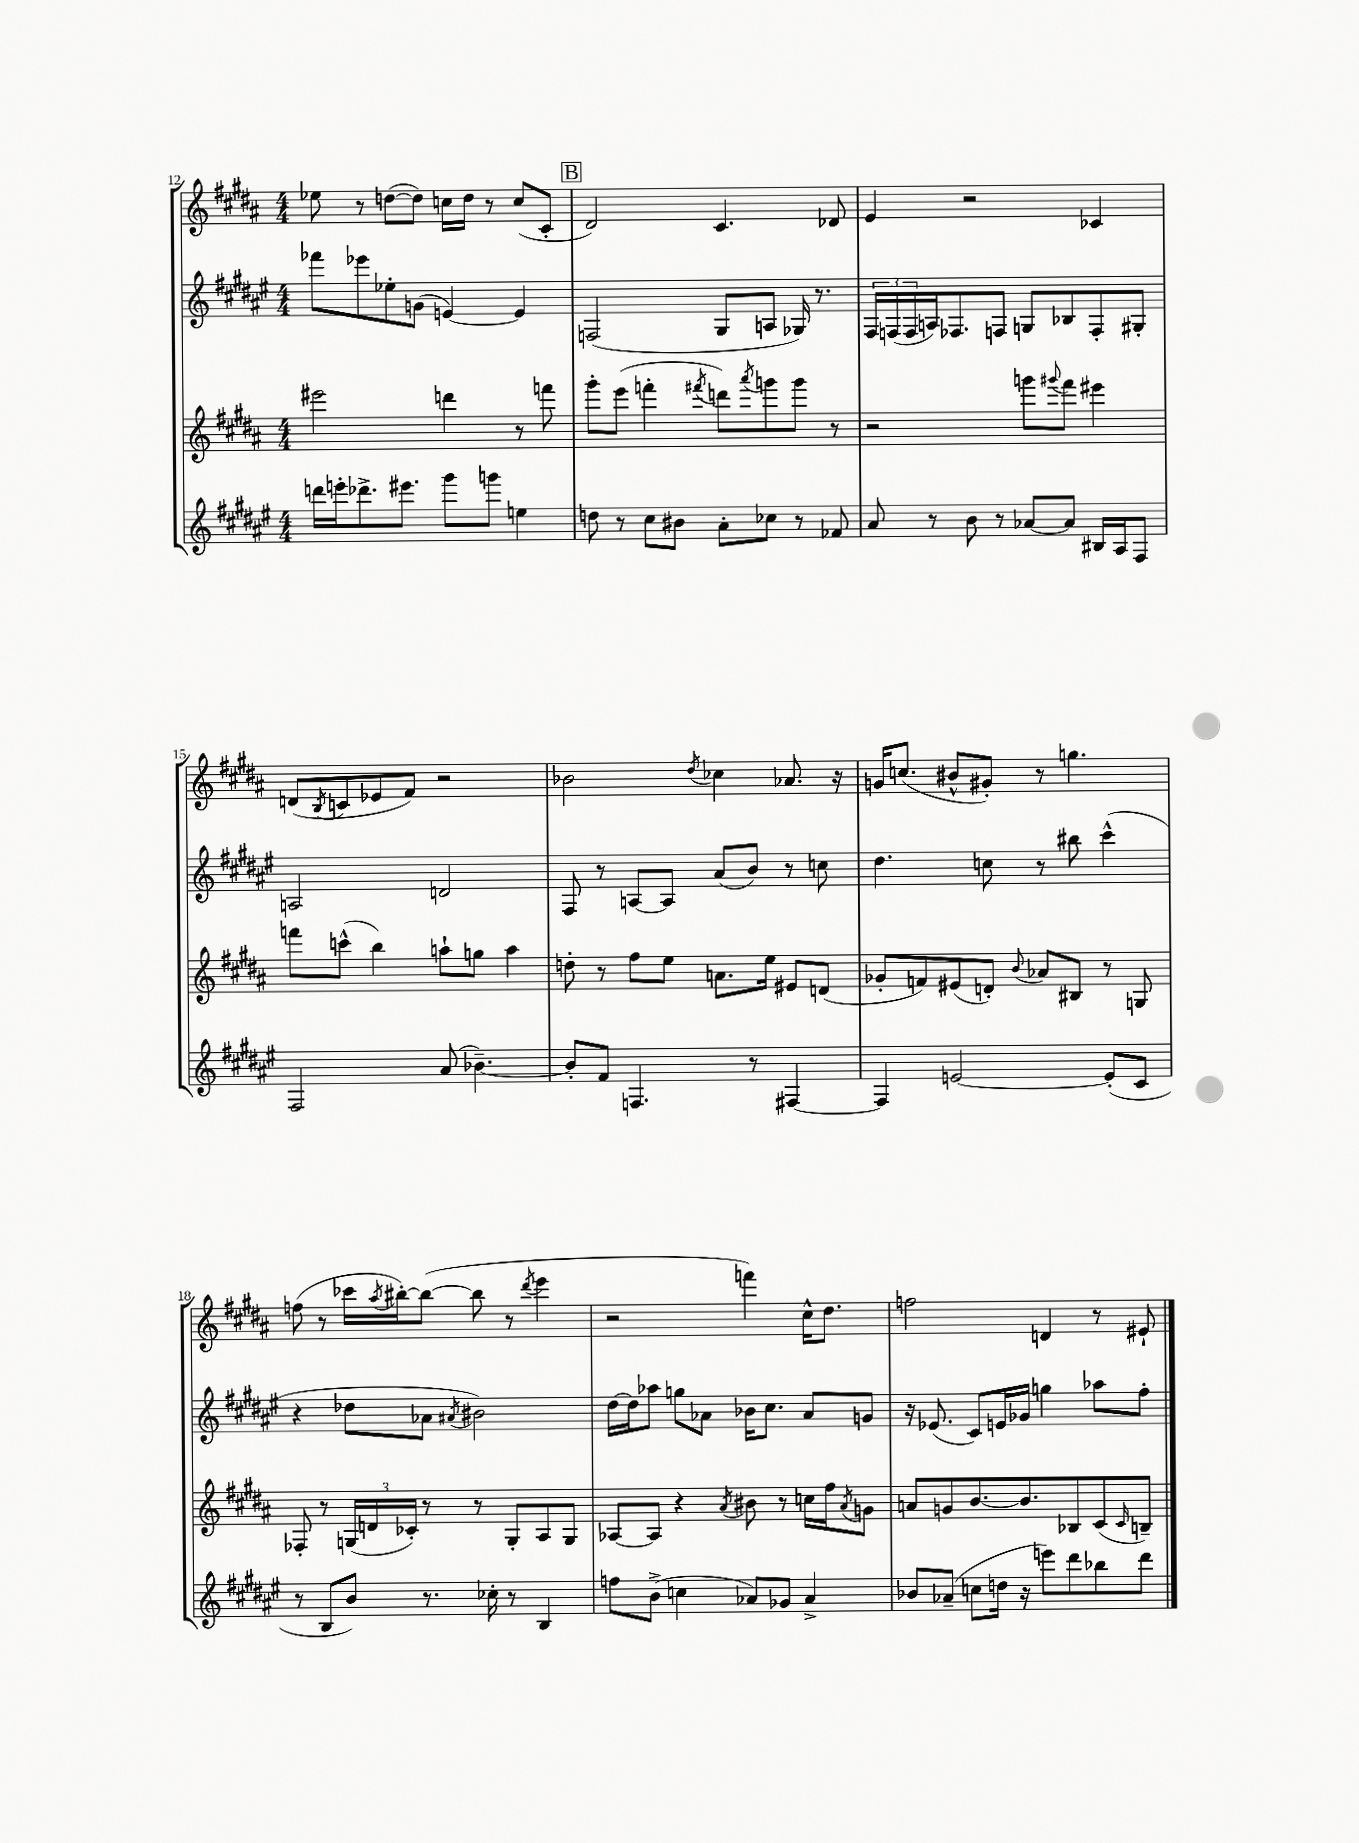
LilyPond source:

<<
\new StaffGroup <<
\new Staff = "s0" {
    \clef treble \key b \major \numericTimeSignature \time 4/4
    ees''8 r8 d''8~( d''8) c''16 d''16 r8 c''8( cis'8-. |
    \mark \markup { \box "B" } dis'2) cis'4. des'8 |
    e'4 r2 ces'4 |
    d'8( \acciaccatura { b8 } c'8 ees'8 fis'8) r2 |
    bes'2 \acciaccatura { dis''8 } ces''4 aes'8. r16 |
    g'16 c''8.( bis'8-^ gis'8-.) r8 g''4. |
    f''8( r8 ces'''16 \acciaccatura { ais''8 } bis''16~-.) bis''8~( bis''8 r8 \acciaccatura { dis'''8 } e'''4 |
    r2 f'''4) cis''16-^ dis''8. |
    f''2 d'4 r8 eis'8-! \bar "|." |
}
\new Staff = "s1" {
    \clef treble \key fis \major \numericTimeSignature \time 4/4
    fes'''8 ees'''8 ees''8-. g'8( e'4~) e'4 |
    \mark \markup { \box "B" } f2( gis8 a8 ges16) r8. |
    \tuplet 3/2 { fis16 f16( f16 } a16) fes8. f8 g8 bes8 f8-. gis8-. |
    a2 d'2 |
    fis8 r8 a8~ a8 ais'8( b'8) r8 c''8 |
    dis''4. c''8 r8 bis''8 cis'''4-^( |
    r4 des''8 aes'8 \acciaccatura { ais'8 } bis'2) |
    dis''16~ dis''16 aes''8 g''8 aes'8 bes'16 cis''8. aes'8 g'8 |
    r16 ees'8.( cis'8) e'16 ges'16 g''4 aes''8 fis''8-. \bar "|." |
}
\new Staff = "s2" {
    \clef treble \key b \major \numericTimeSignature \time 4/4
    eis'''2 d'''4 r8 f'''8 |
    \mark \markup { \box "B" } gis'''8-. e'''8( f'''4-. \acciaccatura { fis'''8 } d'''8) \acciaccatura { ais'''8 } g'''8 g'''8 r8 |
    r2 g'''8 \appoggiatura { gis'''8 } fis'''8 eis'''4 |
    f'''8 c'''8-^( b''4) a''8-! g''8 a''4 |
    d''8-. r8 fis''8 e''8 a'8. e''16 eis'8 d'8( |
    ges'8-. f'8) eis'8( d'8-.) \appoggiatura { b'8 } aes'8 bis8 r8 g8 |
    fes8-. r8 \tuplet 3/2 { g16( d'16 ces'16-.) } r8 r8 g8-. ais8 g8 |
    aes8~ aes8 r4 \acciaccatura { ais'8 } bis'8 r8 c''16 fis''16 \acciaccatura { ais'8 } g'8 |
    a'8 g'8 b'8.~ b'8. bes8 cis'8( \grace { cis'16 } b8--) \bar "|." |
}
\new Staff = "s3" {
    \clef treble \key fis \major \numericTimeSignature \time 4/4
    d'''16 e'''16-. des'''8.-> eis'''8. gis'''8 g'''8 e''4 |
    \mark \markup { \box "B" } d''8 r8 cis''8 bis'8 ais'8-. ces''8 r8 fes'8 |
    ais'8 r8 b'8 r8 aes'8~ aes'8 bis16 ais16 fis8 |
    fis2 ais'8( bes'4.~--) |
    bes'8-. fis'8 f4. r8 fis4~ |
    fis4 e'2~ e'8-.( cis'8 |
    r8 b8 b'8) r8. ces''16-. r8 b4 |
    f''8 b'8->( c''4 aes'8) ges'8 aes'4-> |
    bes'8 aes'8--( c''8 d''16 r16 e'''8) dis'''8 bes''8 dis'''8 \bar "|." |
}
>>
>>
\layout { \context { \Score currentBarNumber = #12 } }
